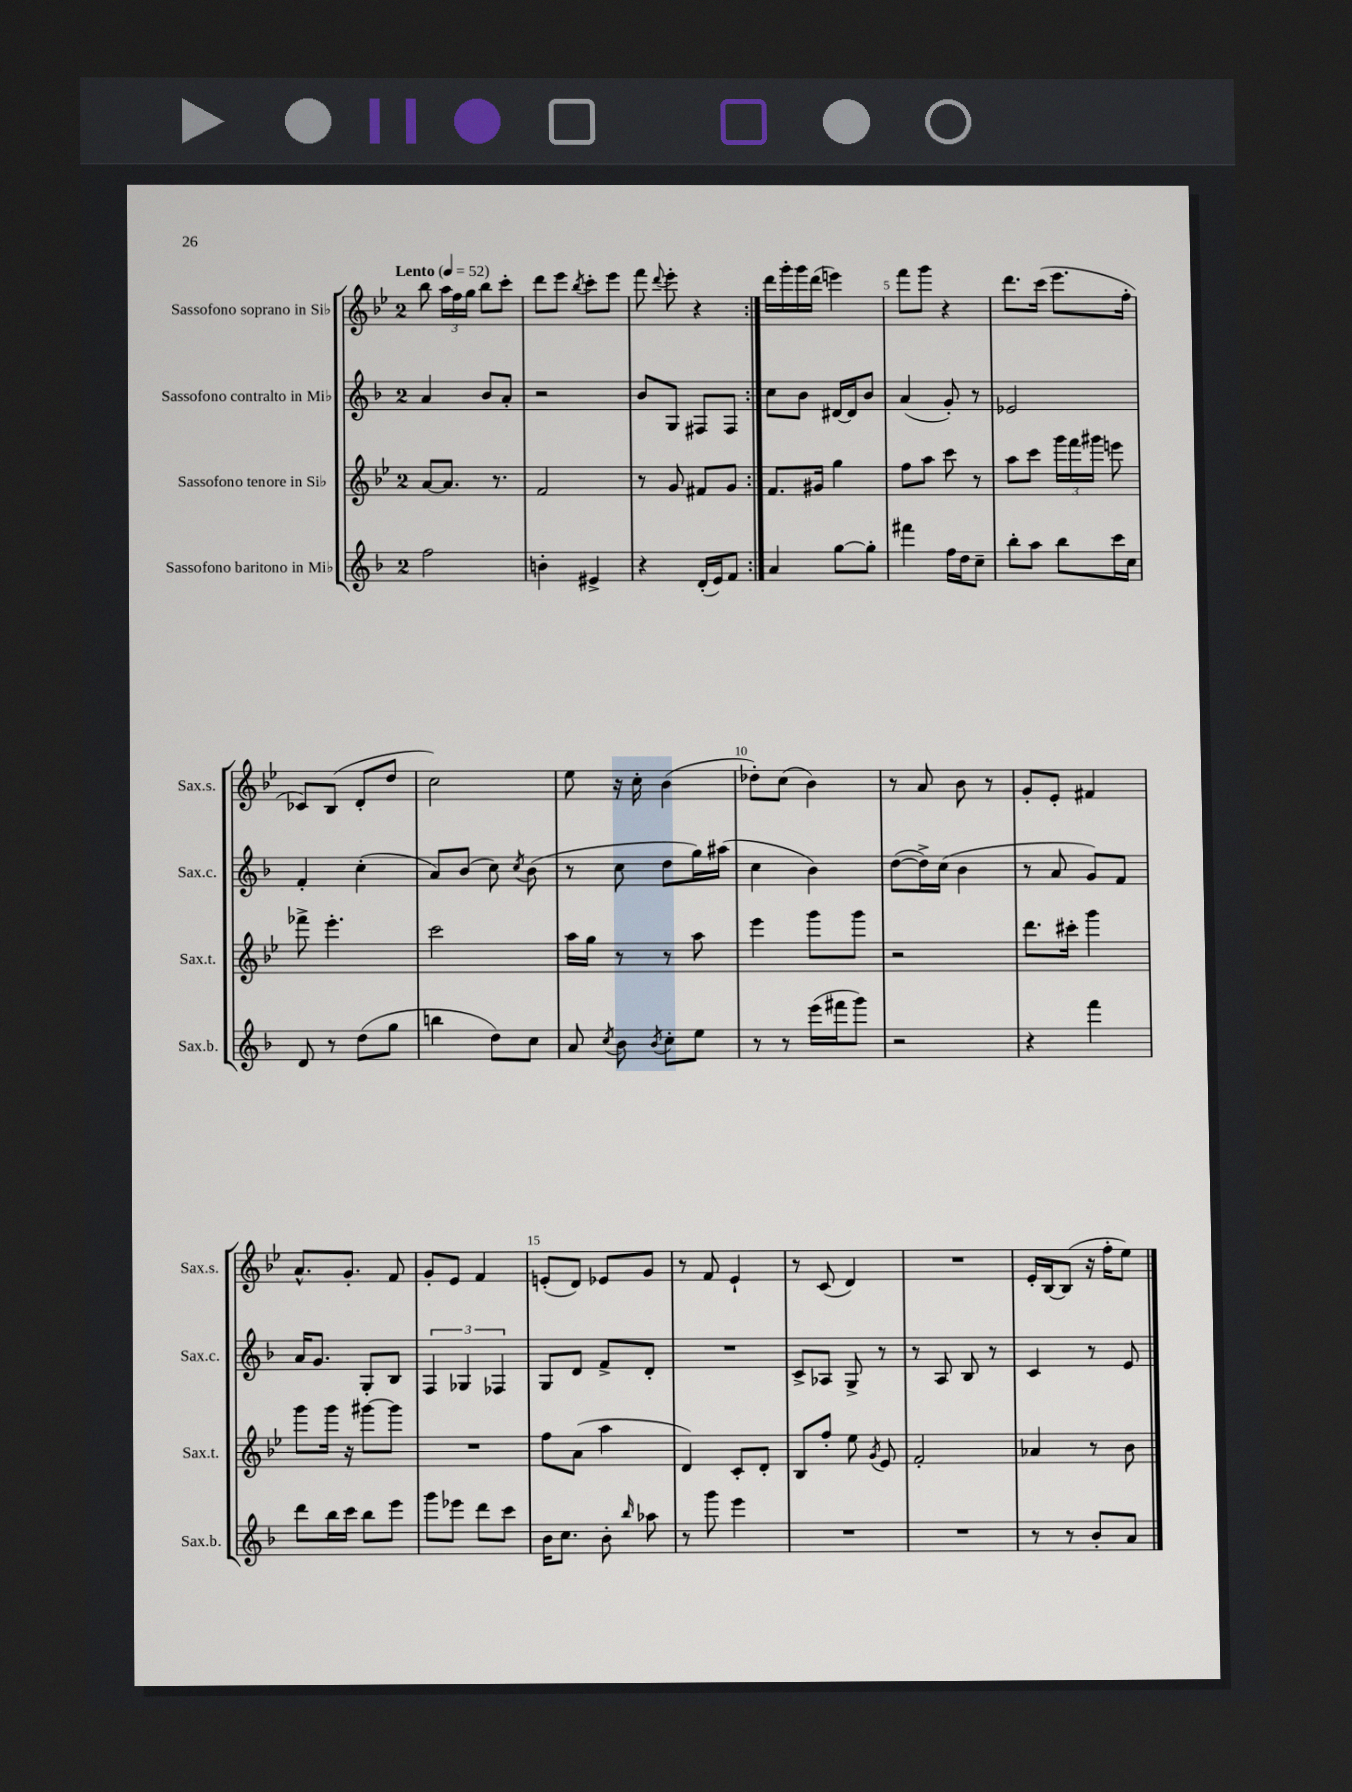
<<
\new StaffGroup <<
\new Staff = "s0" \with { instrumentName = "Sassofono soprano in Sib" shortInstrumentName = "Sax.s." } {
    \clef treble \key bes \major \once \override Staff.TimeSignature.style = #'single-digit \time 2/4 \tempo "Lento" 4 = 52
    \autoBeamOff \repeat volta 2 { bes''8 \tuplet 3/2 { a''16[ f''16 g''16] } bes''8[ c'''8]-. |
    d'''8[ ees'''8] \acciaccatura { bes''8 } c'''8[-. ees'''8] |
    f'''8 \appoggiatura { d'''8 } ees'''8-. r4 | }
    d'''16[ g'''16-. g'''16 d'''16]( e'''4) |
    f'''8[ g'''8] r4 |
    d'''8.[ c'''16]( ees'''8.[ f''16]-. |
    ces'8[) bes8]( d'8[-. d''8] |
    c''2) |
    ees''8 r16 c''16-. bes'4( |
    des''8[-.) c''8]( bes'4) |
    r8 a'8 bes'8 r8 |
    g'8[-. ees'8]-. fis'4 |
    a'8.[-^ g'8.]-. f'8 |
    g'8[-. ees'8] f'4 |
    e'8[-.( d'8]) ees'8[ g'8] |
    r8 f'8 ees'4-! |
    r8 c'8( d'4) |
    R2 |
    ees'16[-. bes16~ bes8]( r16 f''16[-. ees''8]) \bar "|." |
}
\new Staff = "s1" \with { instrumentName = "Sassofono contralto in Mib" shortInstrumentName = "Sax.c." } {
    \clef treble \key f \major \once \override Staff.TimeSignature.style = #'single-digit \time 2/4
    \autoBeamOff \repeat volta 2 { a'4 bes'8[ a'8]-. |
    r2 |
    bes'8[ g8] fis8[ fis8] | }
    c''8[ bes'8] dis'16[~ dis'16 bes'8] |
    a'4( g'8-.) r8 |
    ees'2 |
    f'4-. c''4-.( |
    a'8[) bes'8]( c''8) \acciaccatura { c''8 } bes'8( |
    r8 c''8 d''8[ g''16) ais''16]( |
    c''4 bes'4) |
    d''8[~( d''16->) c''16]( bes'4 |
    r8 a'8 g'8[) f'8] |
    a'16[ g'8.] g8[-. bes8] |
    \tuplet 3/2 { f4 ges4 fes4 } |
    g8[ d'8] f'8[-> d'8]-. |
    R2 |
    c'8[-> aes8] g8-> r8 |
    r8 a8 bes8 r8 |
    c'4 r8 e'8 \bar "|." |
}
\new Staff = "s2" \with { instrumentName = "Sassofono tenore in Sib" shortInstrumentName = "Sax.t." } {
    \clef treble \key bes \major \once \override Staff.TimeSignature.style = #'single-digit \time 2/4
    \autoBeamOff \repeat volta 2 { a'8[~ a'8.] r8. |
    f'2 |
    r8 g'8 fis'8[ g'8] | }
    f'8.[ gis'16] g''4 |
    f''8[ a''8] c'''8 r8 |
    a''8[ c'''8] \tuplet 3/2 { g'''16[ f'''16 gis'''16] } e'''8 |
    fes'''8-> ees'''4.-. |
    c'''2 |
    a''16[ g''16] r8 r8 a''8 |
    ees'''4 g'''8[ g'''8] |
    r2 |
    d'''8.[ cis'''16]-. g'''4 |
    g'''8[ g'''16] r16 gis'''8[~ gis'''8] |
    R2 |
    f''8[ a'8]( a''4 |
    d'4) c'8[-. d'8]-. |
    bes8[ f''8]-. ees''8 \acciaccatura { g'8 } ees'8 |
    f'2-. |
    aes'4 r8 bes'8 \bar "|." |
}
\new Staff = "s3" \with { instrumentName = "Sassofono baritono in Mib" shortInstrumentName = "Sax.b." } {
    \clef treble \key f \major \once \override Staff.TimeSignature.style = #'single-digit \time 2/4
    \autoBeamOff \repeat volta 2 { f''2 |
    b'4-. eis'4-> |
    r4 d'16[-.( e'16) f'8] | }
    a'4 g''8[~ g''8]-. |
    fis'''4 f''16[ d''16 c''8]-- |
    bes''8[-. a''8] bes''8[ c'''16 c''16] |
    d'8 r8 d''8[( g''8] |
    b''4 d''8[) c''8] |
    a'8 \acciaccatura { c''8 } bes'8 \acciaccatura { bes'8 } c''8[-. e''8] |
    r8 r8 e'''16[( fis'''16 g'''8]) |
    r2 |
    r4 f'''4 |
    d'''8[ bes''16 c'''16] bes''8[ e'''8] |
    g'''8[ ees'''8] d'''8[ c'''8] |
    bes'16[ c''8.] bes'8-. \grace { bes''16 } aes''8 |
    r8 g'''8 e'''4 |
    R2 |
    R2 |
    r8 r8 bes'8[-. a'8] \bar "|." |
}
>>
>>
\layout { \context { \Score \override BarNumber.break-visibility = ##(#f #t #t) barNumberVisibility = #(every-nth-bar-number-visible 5) } }
